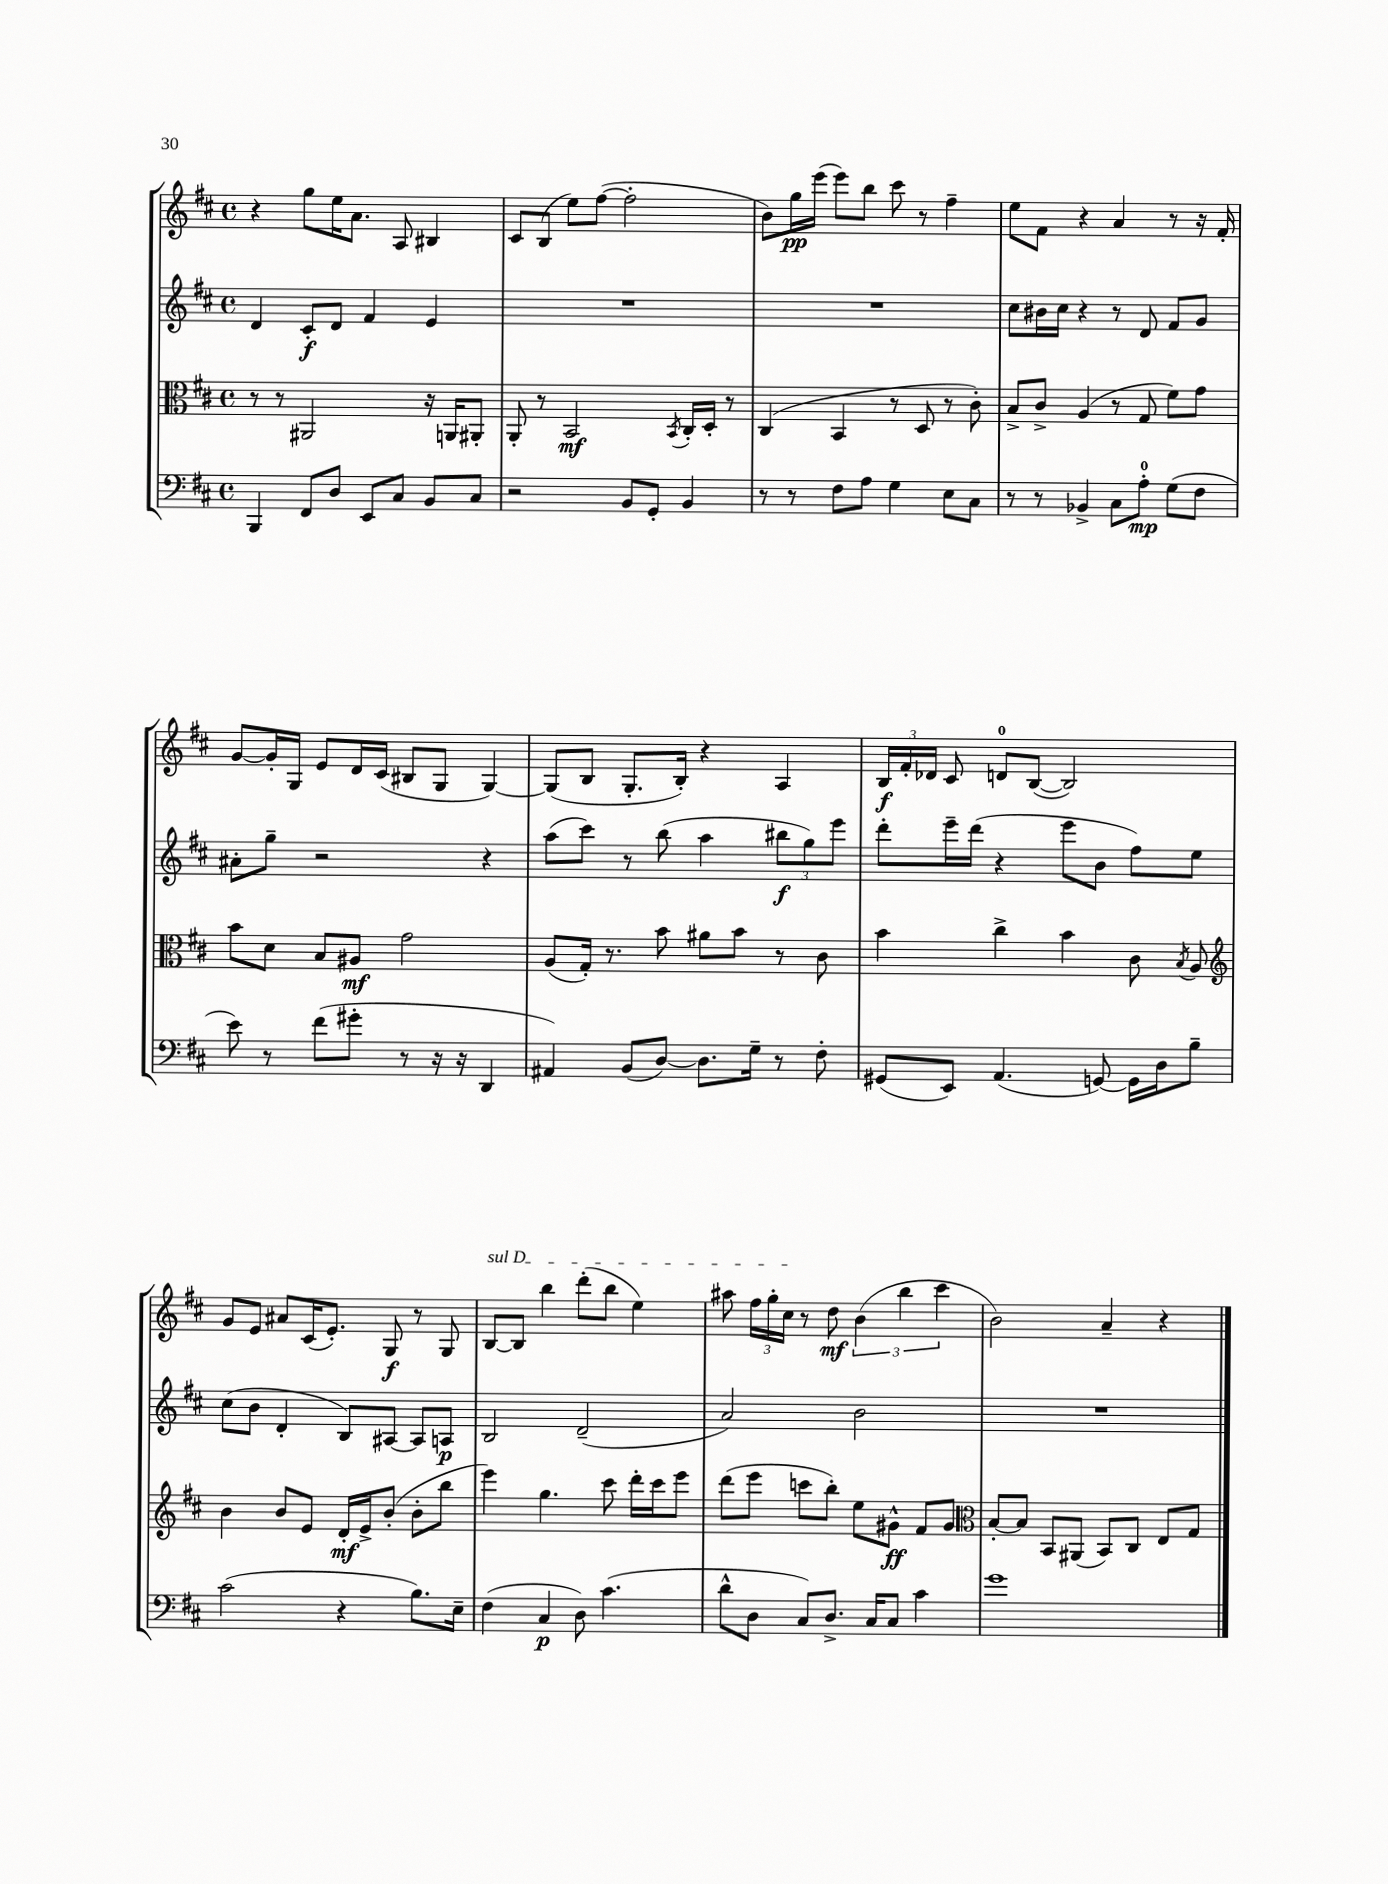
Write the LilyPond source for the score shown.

<<
\new StaffGroup <<
\new Staff = "s0" {
    \clef treble \key d \major \defaultTimeSignature \time 4/4
    \autoBeamOff r4 g''8[ e''16 a'8.] a8 bis4 |
    cis'8[ b8]( e''8[) fis''8]~( fis''2-. |
    b'8[) g''16\pp e'''16]( e'''8[) b''8] cis'''8 r8 fis''4-- |
    e''8[ fis'8] r4 a'4 r8 r16 fis'16-. |
    g'8[~ g'16-. g16] e'8[ d'16 cis'16]( bis8[ g8] g4~) |
    g8[( b8] g8.[-. b16]-.) r4 a4 |
    \tuplet 3/2 { b16[\f fis'16-. des'16] } cis'8 d'8[-0 b8]~( b2) |
    g'8[ e'8] ais'8[ cis'16( e'8.]-.) g8\f r8 g8 |
    \once \override TextSpanner.bound-details.left.text = \markup { \italic "sul D" } b8[~\startTextSpan b8] b''4 d'''8[-.( b''8] e''4) |
    ais''8 \tuplet 3/2 { fis''16[ g''16-. cis''16]\stopTextSpan } r8 d''8\mf \tuplet 3/2 { b'4( b''4 cis'''4 } |
    b'2) a'4-- r4 \bar "|." |
}
\new Staff = "s1" {
    \clef treble \key d \major \defaultTimeSignature \time 4/4
    \autoBeamOff d'4 cis'8[-.\f d'8] fis'4 e'4 |
    R1 |
    R1 |
    cis''8[ bis'16 cis''16] r4 r8 d'8 fis'8[ g'8] |
    ais'8[-. g''8]-- r2 r4 |
    a''8[( cis'''8]) r8 b''8( a''4 \tuplet 3/2 { bis''8[\f g''8) e'''8] } |
    d'''8[-. e'''16-- d'''16]( r4 e'''8[ b'8] fis''8[) e''8] |
    cis''8[( b'8] d'4-. b8[) ais8]~ ais8[ a8]\p |
    b2 d'2--( |
    a'2) b'2 |
    R1 \bar "|." |
}
\new Staff = "s2" {
    \clef alto \key d \major \defaultTimeSignature \time 4/4
    \autoBeamOff r8 r8 ais,2 r16 a,16[ ais,8]-. |
    a,8-. r8 b,2\mf \acciaccatura { b,8 } cis16[-. d16]-. r8 |
    cis4( b,4 r8 d8 r8 cis'8-.) |
    b8[-> cis'8]-> a4( r8 g8 fis'8[) g'8] |
    b'8[ d'8] b8[ ais8]\mf g'2 |
    a8[( g16]-.) r8. b'8 ais'8[ b'8] r8 cis'8 |
    b'4 cis''4-> b'4 cis'8 \acciaccatura { b8 } a8 |
    \clef treble b'4 b'8[ e'8] d'16[-.\mf e'16-> b'8]-.( b'8[-. b''8] |
    e'''4) g''4. cis'''8 d'''16[-. cis'''16 e'''8] |
    d'''8[( e'''8] c'''8[ b''8]-.) e''8[ gis'8]-^\ff fis'8[ gis'8] |
    \clef alto b8[~-. b8] b,8[ ais,8]( b,8[) cis8] e8[ g8] \bar "|." |
}
\new Staff = "s3" {
    \clef bass \key d \major \defaultTimeSignature \time 4/4
    \autoBeamOff b,,4 fis,8[ d8] e,8[ cis8] b,8[ cis8] |
    r2 b,8[ g,8]-. b,4 |
    r8 r8 fis8[ a8] g4 e8[ cis8] |
    r8 r8 bes,4-> cis8[ a8]-0-.\mp g8[( fis8] |
    e'8) r8 fis'8[( gis'8]-. r8 r16 r16 d,4 |
    ais,4) b,8[( d8]~) d8.[ g16]-- r8 fis8-. |
    gis,8[( e,8]) a,4.( g,8~) g,16[ d16 b8]-- |
    cis'2( r4 b8.[) e16]-- |
    fis4( cis4\p d8) cis'4.( |
    d'8[-^ d8] cis8[) d8.]-> cis16[ cis8] cis'4 |
    g'1 \bar "|." |
}
>>
>>
\layout { \context { \Score \remove "Bar_number_engraver" } }
